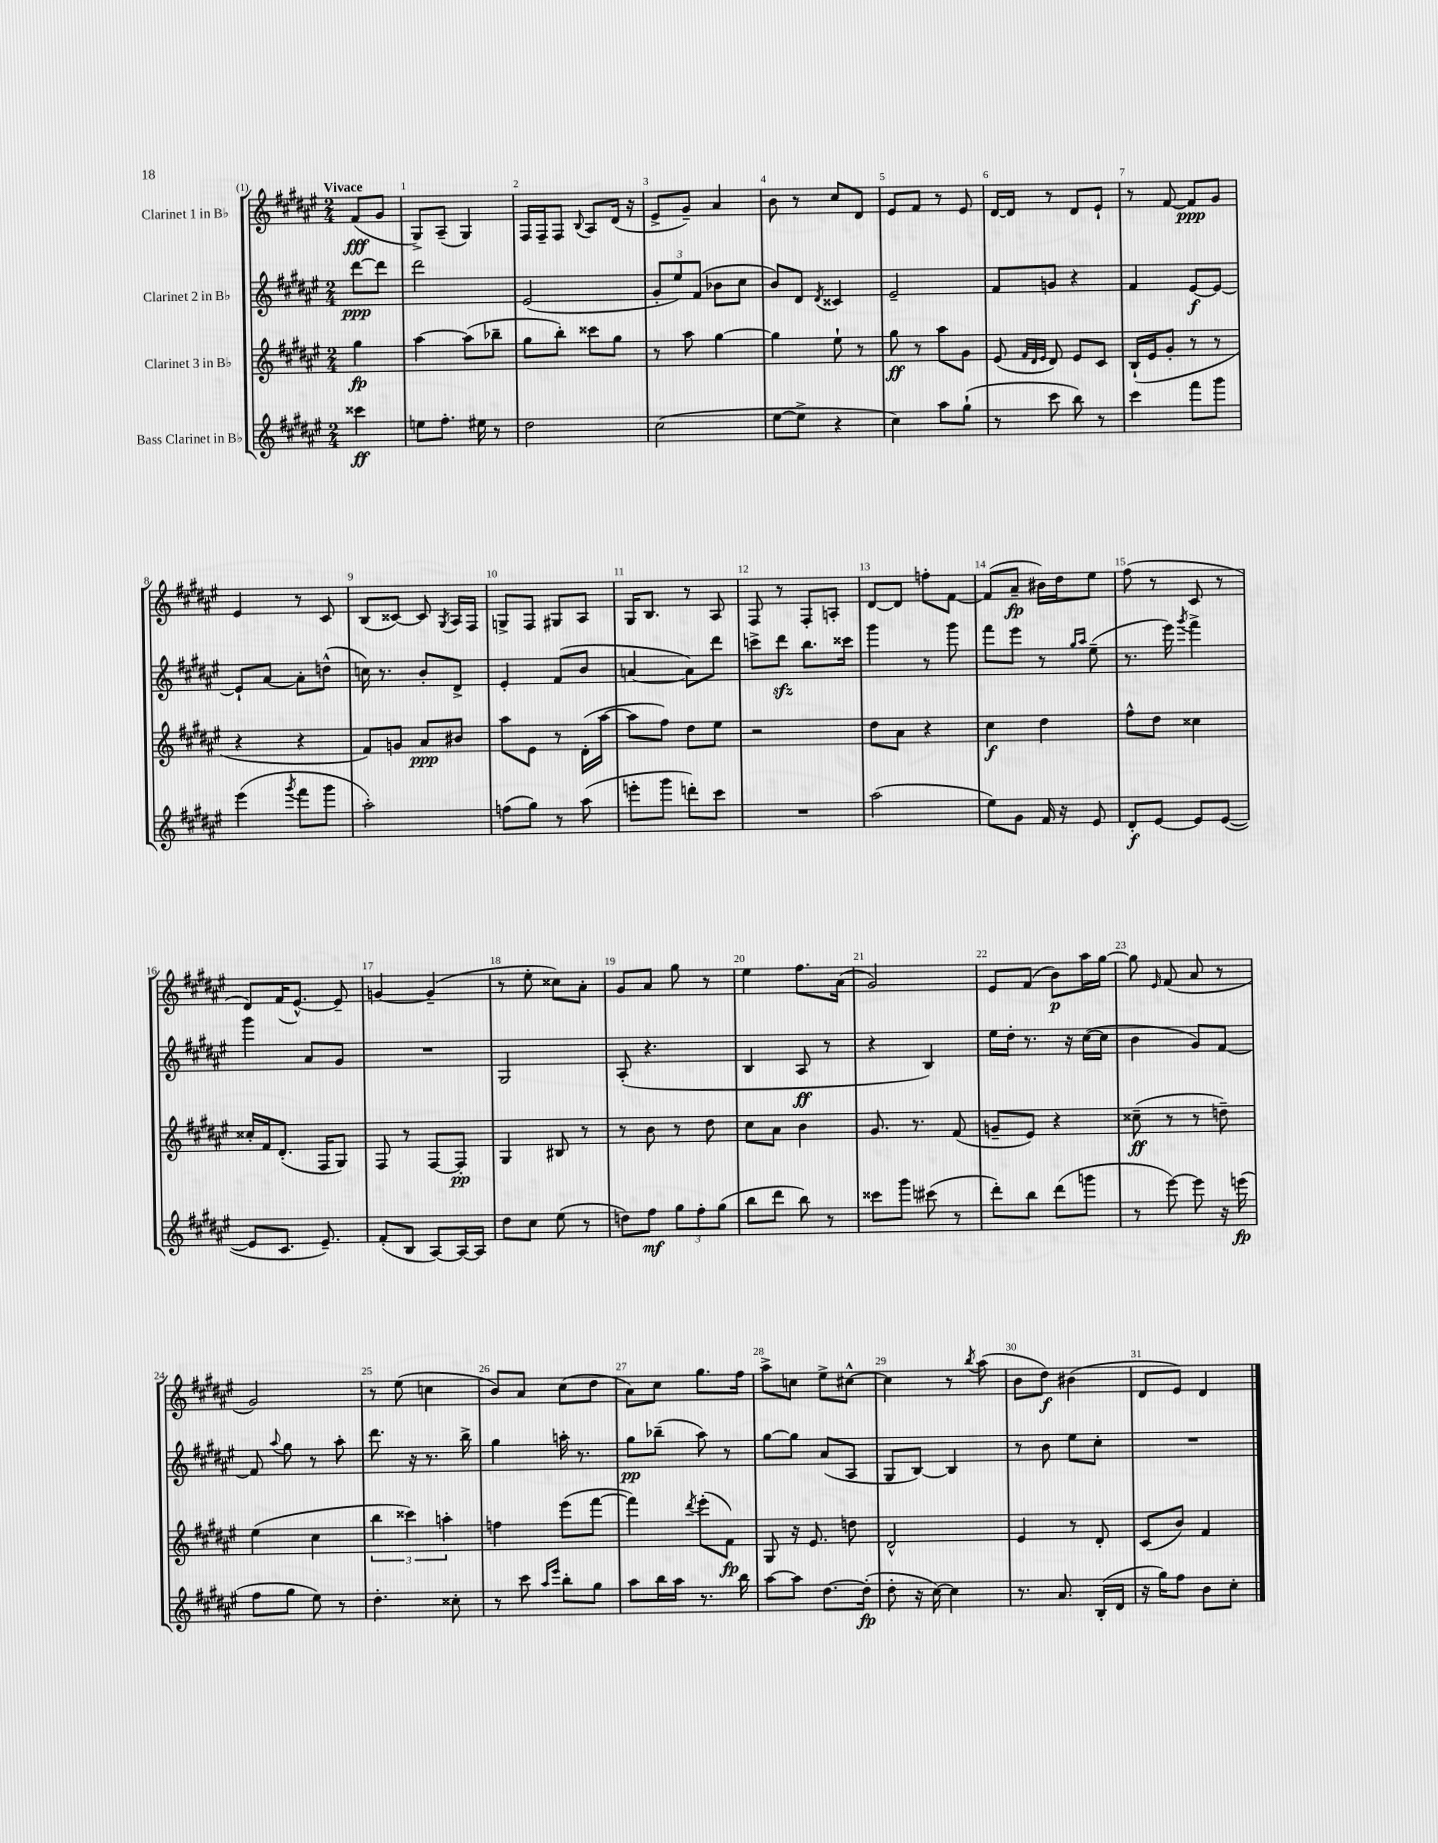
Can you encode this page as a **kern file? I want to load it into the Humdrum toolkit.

**kern	**kern	**kern	**kern
*staff4	*staff3	*staff2	*staff1
*clefG2	*clefG2	*clefG2	*clefG2
*k[f#c#g#d#a#e#]	*k[f#c#g#d#a#e#]	*k[f#c#g#d#a#e#]	*k[f#c#g#d#a#e#]
*M2/4	*M2/4	*M2/4	*M2/4
4ccc##	4gg#	[8ddd#	(8f#
.	.	8ddd#]	8g#
=	=	=	=
8ee	[4aa#	2ddd#	8G#^)
8.ff#'	.	.	(8A#~
.	(8aa#]	.	4G#)
16ee#	.	.	.
8r	8bb-~	.	.
=	=	=	=
2dd#	8gg#	(2e#	16F#
.	.	.	16F#~
.	8bb')	.	8F#
.	.	.	8qqB
.	8ccc##	.	8A#
.	8gg#	.	(16d#
.	.	.	16r
=	=	=	=
(2cc#	8r	12g#'	8e#^
.	.	12ee#)	.
.	8aa#	.	8g#~)
.	.	(12f#	.
.	[4gg#	8b-	4a#
.	.	8cc#	.
=	=	=	=
[8ee#	4gg#]	8b)	8b
8ee#^]	.	8d#	8r
.	.	8qd#	.
4r	8ee#`	4c##	8cc#
.	8r	.	8d#
=	=	=	=
4cc#)	8gg#	2e#~	8e#
.	8r	.	8f#
8aa#	8aa#	.	8r
(8gg#`	8g#	.	8e#
=	=	=	=
8r	(8e#	8f#	[16d#
.	.	.	16d#]
.	32qqf#	.	.
.	32qqd#	.	.
.	32qqe#	.	.
8ccc#	8d#)	8g	8r
8bb)	8e#	4r	8d#
8r	8c#	.	8e#`
=	=	=	=
4ccc#	(16B`	4f#	8r
.	16e#	.	.
.	8g#'	.	[8f#
8fff#	8r	[8e#	8f#]
8ggg#	8r	8e#_	8g#
=	=	=	=
(4eee#	4r	8e#`]	4e#
.	.	[8a#	.
8qggg#	.	.	.
8fff#	4r	8a#']	8r
8ggg#	.	(8dd^^	8c#
=	=	=	=
2aa#')	8f#)	16cc)	(8B
.	.	8.r	.
.	8g	.	[8c##)
.	8a#	8b'	8c##]
.	.	.	8qG#
.	8b#	8d#^	16A#
.	.	.	16F#
=	=	=	=
(8ff	8aa#	4e#'	8G^
8gg#)	8e#	.	8F#
8r	8r	(8f#	8G#
(8aa#	(16d#'	8b	8A#
.	[16aa#	.	.
=	=	=	=
8eee'	8aa#]	[4a	16G#
.	.	.	8.B
8ggg#	8ff#)	.	.
8ddd')	8dd#	8a])	8r
8ccc#	8ee#	8ddd#	8A#
=	=	=	=
2r	2r	8ccc^	8F#
.	.	8ddd#	8r
.	.	8.bb	8F#'
.	.	.	8A'
.	.	16ccc##	.
=	=	=	=
(2aa#	8dd#	4ggg#	[8d#
.	8a#	.	8d#]
.	4r	8r	8ff'
.	.	8ggg#	[8f#
=	=	=	=
8ee#)	4cc#	8fff#	(8f#]
8g#	.	8eee#	8a#~
16f#	4dd#	8r	16b#)
16r	.	.	16dd#
.	.	16qqgg#	.
.	.	16qqaa#	.
8e#	.	(8ee#~	8ee#
=	=	=	=
8d#'	8ff#^^	8.r	(8ff#
[8e#	8dd#	.	8r
.	.	16eee#)	.
.	.	8qggg#	.
8e#]	4cc##	4fff#^	8c#
([8e#	.	.	8r
=	=	=	=
8e#]	16cc##'	4ggg#	8d#)
.	16f#	.	.
8.c#	(8.d#'	.	(16f#
.	.	.	[8.e#^^)
.	.	8a#	.
8.e#~)	16F#	.	.
.	8G#)	8g#	8e#~]
=	=	=	=
(8f#'	8F#	2r	[4g
8B	8r	.	.
[8A#)	[8F#	.	(4g~]
16A#_	8F#']	.	.
16A#]	.	.	.
=	=	=	=
8dd#	4G#	2G#	8r
8cc#	.	.	8ee#'
(8ee#	8B#	.	8cc##)
8r	8r	.	8a#'
=	=	=	=
8dd)	8r	(8A#'	8g#
8ff#	8b	4.r	8a#
12gg#	8r	.	8gg#
12ff#'	.	.	.
.	8dd#	.	8r
(12gg#	.	.	.
=	=	=	=
8bb	8cc#	4B	4ee#
8ddd#	8a#	.	.
8bb)	4b	8A#	8.ff#
8r	.	8r	.
.	.	.	(16a#
=	=	=	=
8ccc##	8.g#	4r	2g#)
8ggg#	.	.	.
.	8.r	.	.
(8ccc#	.	4B)	.
8r	(8f#	.	.
=	=	=	=
8ddd#')	8g~	16ee#	8e#
.	.	16dd#'	.
8bb	8e#)	8.r	(8f#
(8ddd#	4r	.	8b)
.	.	16r	.
8ggg	.	([16cc#	16aa#
.	.	16cc#]	[16gg#
=	=	=	=
8r	(8cc##~	4b	8gg#]
.	.	.	16qqe#
[8eee#)	8r	.	(8f#
8eee#]	8r	8g#)	8a#
16r	8dd~)	[8f#	8r
(16eee	.	.	.
=	=	=	=
8ff#	(4ee#	8f#]	2g#)
.	.	8qqaa#	.
8gg#	.	8gg#	.
8ee#)	4cc#	8r	.
8r	.	8aa#'	.
=	=	=	=
4.dd#'	6bb	8.ddd#	8r
.	.	.	(8ee#
.	6ccc##)	.	.
.	.	16r	.
.	.	8.r	4cc
.	6aa'	.	.
8cc##'	.	.	.
.	.	16bb^	.
=	=	=	=
8r	4ff	4gg#	8b)
8ccc#	.	.	8a#
16qqaa#	.	.	.
16qqeee#	.	.	.
8bb'	(8eee#	16aa'	(8cc#
.	.	8.r	.
8gg#	[8fff#	.	8dd#
=	=	=	=
8aa#	4fff#])	8gg#	8a#)
16bb	.	(8bb-~	8cc#
16aa#	.	.	.
.	8qddd#	.	.
8.r	(8eee#'	8aa#)	8.gg#
.	8f#)	8r	.
16bb	.	.	16ff#
=	=	=	=
[8aa#	8G#	[8gg#	8aa#^
8aa#]	16r	8gg#]	8cc
.	8.e#	.	.
[8.dd#	.	(8a#	8ee#^
.	8dd	8A#	[8cc#^^
(16dd#']	.	.	.
=	=	=	=
8dd#'	2d#^^	8G#	4cc#]
16r	.	[8B)	.
[16cc#)	.	.	.
4cc#]	.	4B]	8r
.	.	.	8qbb
.	.	.	(8aa#
=	=	=	=
8.r	4e#	8r	8b
.	.	8b	8dd#)
8.a#	.	.	.
.	8r	8ee#	(4b#
(16B'	8d#'	8cc#'	.
16d#	.	.	.
=	=	=	=
16r	(8c#	2r	8d#
16gg#)	.	.	.
8ff#	8b)	.	8e#)
8b	4f#	.	4d#
8cc#'	.	.	.
==	==	==	==
*-	*-	*-	*-
